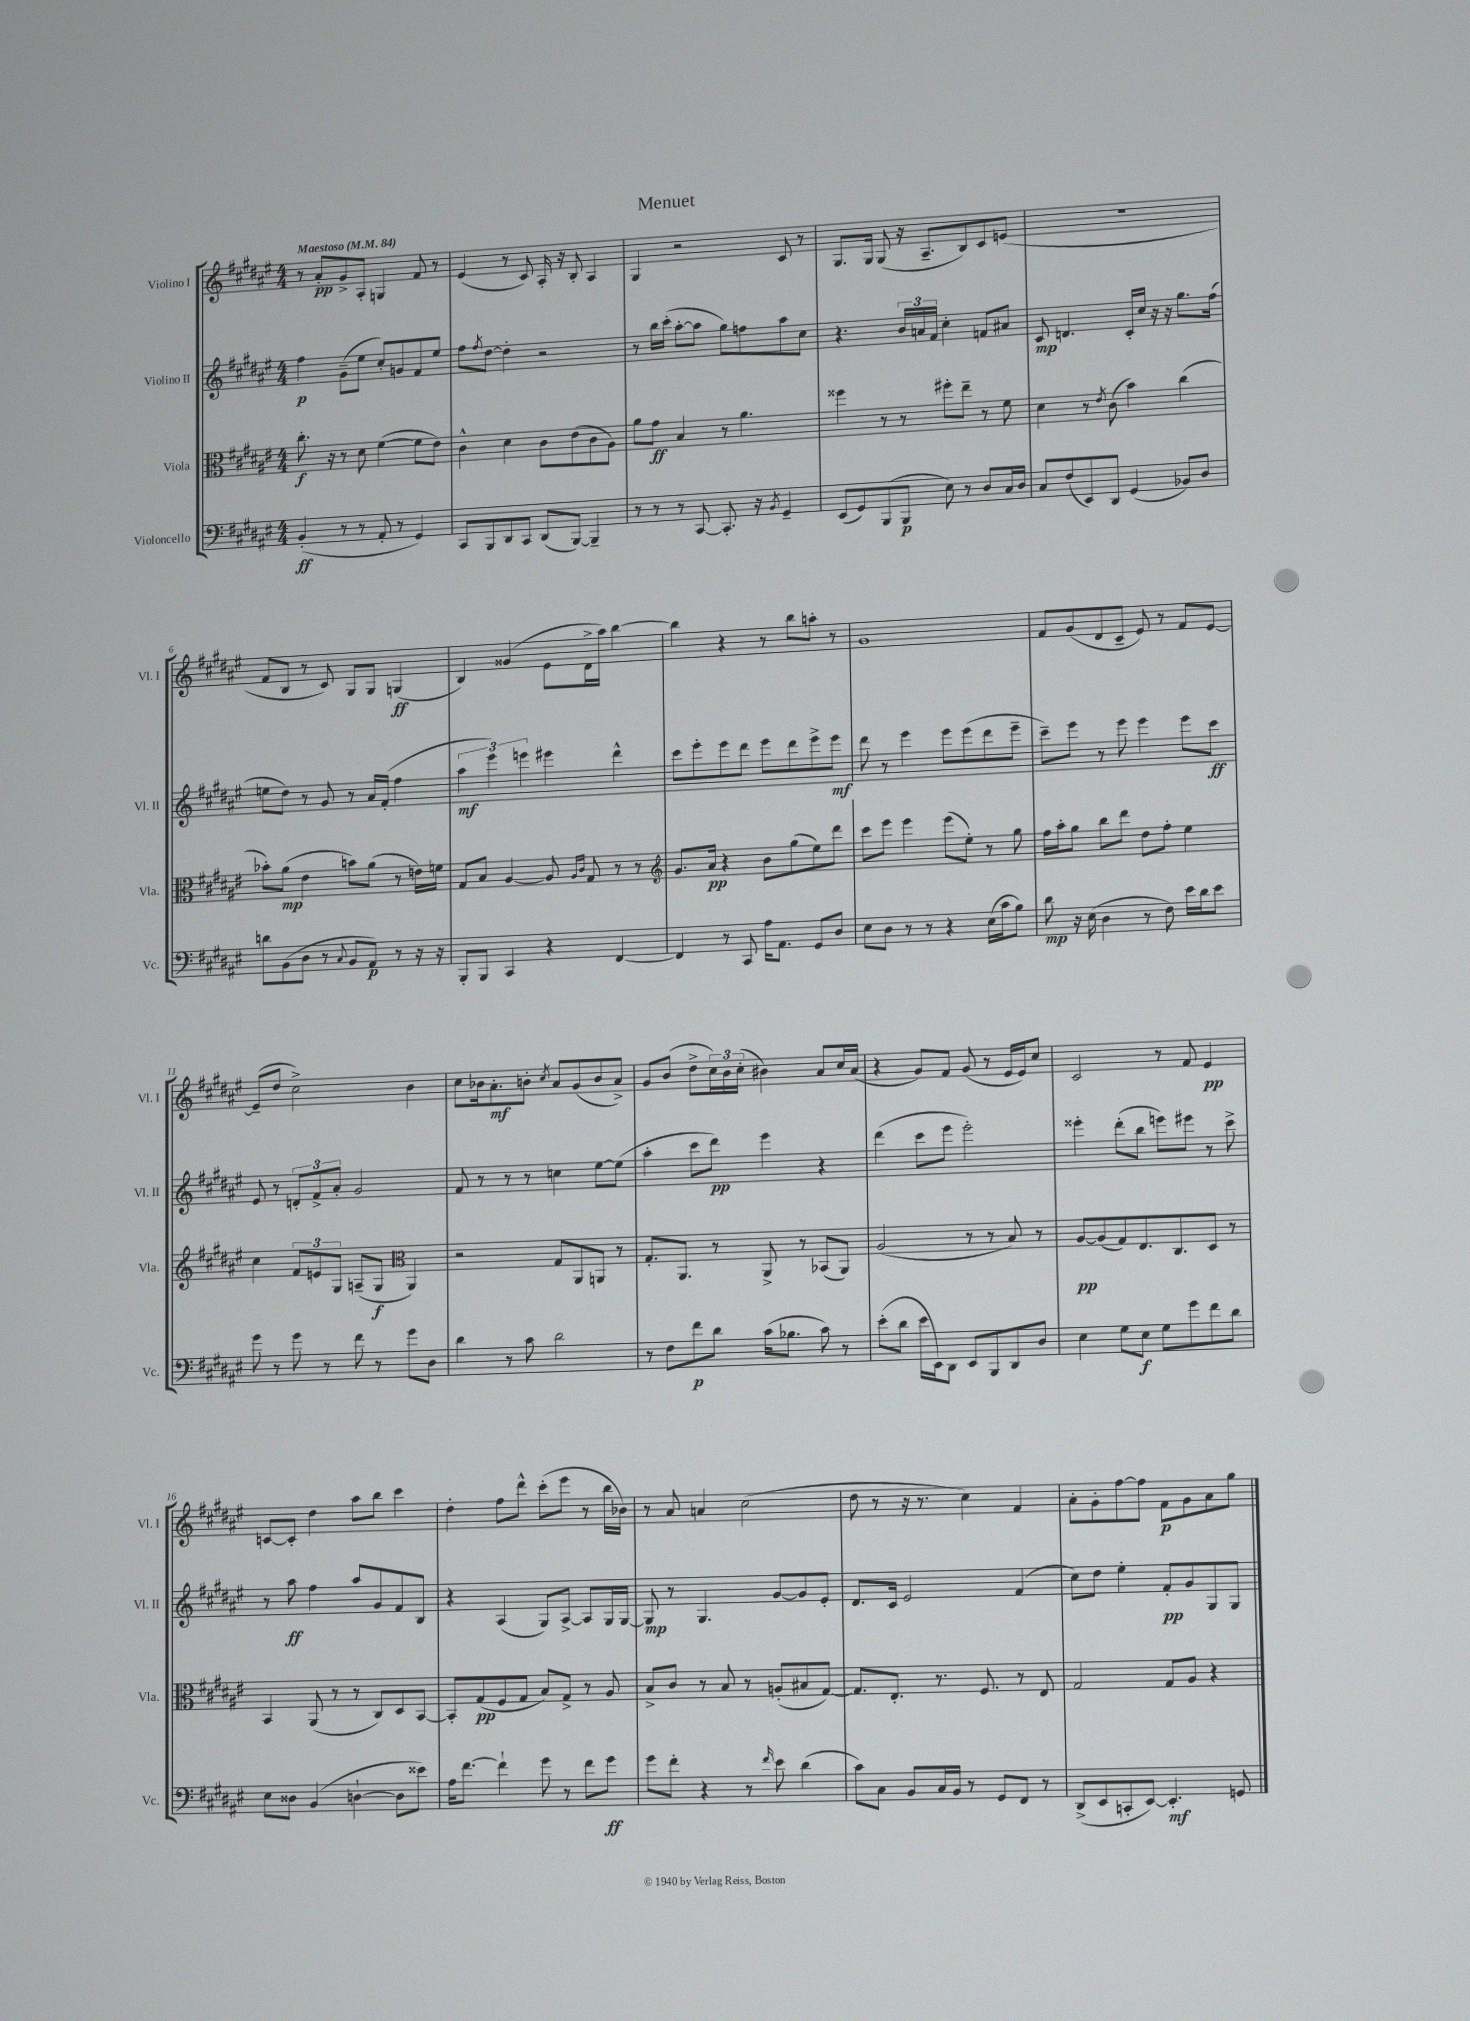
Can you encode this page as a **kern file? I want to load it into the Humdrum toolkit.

**kern	**dynam	**kern	**dynam	**kern	**dynam	**kern	**dynam
*part4	*part4	*part3	*part3	*part2	*part2	*part1	*part1
*staff4	*staff4	*staff3	*staff3	*staff2	*staff2	*staff1	*staff1
*I"Violoncello	*	*I"Viola	*	*I"Violino II	*	*I"Violino I	*
*I'Vc.	*	*I'Vla.	*	*I'Vl. II	*	*I'Vl. I	*
*clefF4	*	*clefC3	*	*clefG2	*	*clefG2	*
*k[f#c#g#d#a#e#]	*	*k[f#c#g#d#a#e#]	*	*k[f#c#g#d#a#e#]	*	*k[f#c#g#d#a#e#]	*
*M4/4	*	*M4/4	*	*M4/4	*	*M4/4	*
*MM84	*	*MM84	*	*MM84	*	*MM84	*
=1	=1	=1	=1	=1	=1	=1	=1
!	!	!	!	!	!	!LO:TX:a:B:t=Maestoso	!
(4BB'/	ff	8.cc#'\	f	4ff#\	p	8r	.
.	.	.	.	.	.	8a#'/L	pp
.	.	16r	.	.	.	.	.
8r	.	8r	.	(8g#~\L	.	8g#^/	.
8r	.	8d#\	.	8ee#\J	.	8A#'/J	.
8AA#'/	.	([4f#\	.	8cc#'/L)	.	4Gn/	.
8r	.	.	.	8gn/	.	.	.
4GG#/)	.	8f#\L]	.	8f#/	.	8f#/	.
.	.	8e#\J)	.	8ee#/J	.	8r	.
=2	=2	=2	=2	=2	=2	=2	=2
8CC#/L	.	4c#^^\	.	8ff#\L	.	(4e#/	.
.	.	.	.	8qff#/	.	.	.
8BBB/	.	.	.	[8dd#\J	.	.	.
8DD#/	.	4d#\	.	4dd#'\]	.	8r	.
8CC#/J	.	.	.	.	.	8c#/)	.
(8DD#/L	.	8c#\L	.	2r	.	16A#'/	.
.	.	.	.	.	.	16r	.
[8BBB/J)	.	(8e#\	.	.	.	8B'/	.
4BBB~/]	.	8c#\	.	.	.	4A#/	.
.	.	8A#\J)	.	.	.	.	.
=3	=3	=3	=3	=3	=3	=3	=3
8r	.	8a#\L	.	8r	.	4G#/	.
8r	.	8g#\J	ff	16bb\LL	.	.	.
.	.	.	.	(16ccc#'\JJ	.	.	.
8r	.	4B/	.	[8aa#'\L	.	2r	.
[8CC#/	.	.	.	8aa#\J]	.	.	.
8.CC#'/]	.	8r	.	8gg#\L)	.	.	.
.	.	4.a#\	.	8ffn\	.	.	.
16r	.	.	.	.	.	.	.
8qBB/	.	.	.	.	.	.	.
4GG#~/	.	.	.	8aa#\	.	8c#/	.
.	.	.	.	8cc#\J	.	8r	.
=4	=4	=4	=4	=4	=4	=4	=4
(8EE#/L	.	4ff##X\	.	4.r	.	8.G#/L	.
8GG#/)	.	.	.	.	.	.	.
.	.	.	.	.	.	16G#/Jk	.
(8BBB/	.	8r	.	.	.	(8G#/	.
8BBB/J	p	8r	.	24b/LL	.	16r	.
.	.	.	.	24an/	.	.	.
.	.	.	.	.	.	8.A#~/L	.
.	.	.	.	24f#/JJ	.	.	.
8E#\)	.	8ff#X'\L	.	4cc#'\	.	.	.
8r	.	8ee#~\J	.	.	.	8B/)	.
8D#/L	.	8r	.	8fn/L	.	8c#/	.
16C#/L	.	8f#\	.	8a#X/J	.	(8en/J	.
16D#/JJ	.	.	.	.	.	.	.
=5	=5	=5	=5	=5	=5	=5	=5
8C#/L	.	4d#\	.	8c#/	mp	1r	.
(8F#/	.	.	.	4.dn/	.	.	.
8EE#/)	.	8r	.	.	.	.	.
.	.	8qe#/	.	.	.	.	.
8DD#/J	.	(8c#\	.	.	.	.	.
(4GG#/	.	4b\)	.	16c#'/LL	.	.	.
.	.	.	.	16cc#/JJ	.	.	.
.	.	.	.	16r	.	.	.
.	.	.	.	16r	.	.	.
8BB-X/L)	.	(4cc#\	.	8.gg#\L	.	.	.
8D#/J	.	.	.	.	.	.	.
.	.	.	.	(16ff#\Jk	.	.	.
!!LO:LB:g=z
=6	=6	=6	=6	=6	=6	=6	=6
8dn\L	.	8b-X'\L)	.	8een\L	.	8f#/L	.
(8BB\	.	(8a#\J	mp	8dd#\J)	.	8B/J	.
8D#\J	.	4e#\	.	8r	.	8r	.
8r	.	.	.	8g#/	.	8c#/)	.
8qqC#/	.	.	.	.	.	.	.
8BB/L	.	8bn\L)	.	8r	.	8G#/L	.
8AA#/J)	p	(8a#\J	.	16a#/LL	.	8G#/J	.
.	.	.	.	(16f#'/JJ	.	.	.
8r	.	8r	.	4ff#\	.	(4Gn/	ff
16r	.	16en\LL)	.	.	.	.	.
16r	.	16fn\JJ	.	.	.	.	.
=7	=7	=7	=7	=7	=7	=7	=7
8BBB'/L	.	8G#/L	.	6aa#\	mf	4B/)	.
8BBB/J	.	8B/J	.	.	.	.	.
.	.	.	.	6eee#\)	.	.	.
4CC#/	.	[4A#/	.	.	.	(4g##X/	.
.	.	.	.	6eeen\	.	.	.
4r	.	8A#/]	.	4eee#X\	.	8e#\L	.
.	.	16qqA#/LL	.	.	.	.	.
.	.	16qqc#/JJ	.	.	.	.	.
.	.	8G#/	.	.	.	16d#^\L	.
.	.	.	.	.	.	16aa#\JJ)	.
[4FF#/	.	8r	.	4ddd#^^\	.	[4bb\	.
.	.	8r	.	.	.	.	.
=8	=8	=8	=8	=8	=8	=8	=8
*	*	*clefG2	*	*	*	*	*
4FF#/]	.	8.g#/L	.	8ccc#\L	.	4bb\]	.
.	.	.	.	8eee#'\	.	.	.
.	.	16a#/Jk	pp	.	.	.	.
8r	.	4r	.	8eee#\	.	4r	.
8CC#/	.	.	.	8ddd#\J	.	.	.
16A#\KL	.	8b\L	.	8eee#\L	.	8r	.
8.AA#\J	.	.	.	.	.	.	.
.	.	(8gg#\	.	8ddd#\	.	8bb\L	.
8GG#/L	.	8ee#\)	.	8eee#^\	.	8aan'\J	.
8D#/J	.	8ddd#\J	.	8eee#\J	mf	8r	.
=9	=9	=9	=9	=9	=9	=9	=9
8E#\L	.	8ccc#\L	.	8ddd#\	.	1g#	.
8D#\J	.	8eee#\J	.	8r	.	.	.
8r	.	4eee#\	.	4eee#\	.	.	.
8r	.	.	.	.	.	.	.
4r	.	(8eee#\L	.	8eee#\L	.	.	.
.	.	8ee#'\J)	.	(8eee#\	.	.	.
(16E#\LL	.	8r	.	8ddd#\	.	.	.
16c#\J	.	.	.	.	.	.	.
8B\J)	.	8gg#\	.	8eee#~\J	.	.	.
=10	=10	=10	=10	=10	=10	=10	=10
8d#\	mp	16ff#\LL	.	8ccc#~\L)	.	8f#/L	.
.	.	16aa#'\J	.	.	.	.	.
16r	.	8gg#\J	.	8eee#\J	.	(8g#/	.
(16E#\	.	.	.	.	.	.	.
4D#\	.	8bb\L	.	8r	.	8d#/	.
.	.	8ddd#\J	.	8eee#\	.	8c#~/J	.
8r	.	8dd#\L	.	4eee#\	.	8e#/)	.
8F#\)	.	8ff#'\J	.	.	.	8r	.
16e#\LL	.	4ee#\	.	8eee#\L	.	8f#/L	.
16d#\J	.	.	.	.	.	.	.
8e#\J	.	.	.	8ccc#\J	ff	[8e#/J	.
!!LO:LB:g=z
=11	=11	=11	=11	=11	=11	=11	=11
8g#\	.	4cc#\	.	8e#/	.	(8e#~/L]	.
8r	.	.	.	8r	.	8dd#/J	.
8g#\	.	12f#/L	.	12dn'/L	.	2cc#^\)	.
.	.	12en/	.	12f#^/	.	.	.
8r	.	.	.	.	.	.	.
.	.	12G#/J	.	12a#'/J	.	.	.
8f#\	.	(8An~/L	.	2g#/	.	.	.
8r	.	8G#/J	f	.	.	.	.
*	*	*clefC3	*	*	*	*	*
8g#\L	.	4AA#/)	.	.	.	4b\	.
8D#\J	.	.	.	.	.	.	.
=12	=12	=12	=12	=12	=12	=12	=12
4d#\	.	2r	.	8f#/	.	8cc#\L	.
.	.	.	.	8r	.	16b-X\k	.
.	.	.	.	.	.	8.a#'\	mf
8r	.	.	.	8r	.	.	.
8c#\	.	.	.	8r	.	8bn'\J	.
.	.	.	.	.	.	8qcc#/	.
2d#\	.	8G#/L	.	4ccn\	.	8a#/L	.
.	.	8AA#/	.	.	.	(8g#/	.
.	.	8AAn/J	.	[8ee#\L	.	8b/	.
.	.	8r	.	(8ee#\J]	.	8a#^/J)	.
=13	=13	=13	=13	=13	=13	=13	=13
8r	.	8.G#'/L	.	4aa#'\	.	8g#/L	.
8F#\L	.	.	.	.	.	(8b/J	.
.	.	8.AA#/J	.	.	.	.	.
8f#\	p	.	.	8ccc#\L	.	8dd#^\L	.
8d#\J	.	8r	.	8ddd#\J)	pp	24cc#\L)	.
.	.	.	.	.	.	24b\	.
.	.	.	.	.	.	(24cc#'\JJ	.
(16c#\KL	.	8AA#^/	.	4eee#\	.	4b#X\)	.
8.B-X\J	.	.	.	.	.	.	.
.	.	8r	.	.	.	.	.
8c#\)	.	(8BB-X/L	.	4r	.	8a#/L	.
8r	.	8AA#/J)	.	.	.	16cc#/L	.
.	.	.	.	.	.	(16a#/JJ	.
=14	=14	=14	=14	=14	=14	=14	=14
(8e#'\L	.	(2A#/	.	(4ddd#\	.	4r	.
8d#\J	.	.	.	.	.	.	.
16e#\LL	.	.	.	8ccc#\L	.	8g#/L)	.
16EE#\J)	.	.	.	.	.	.	.
8DD#\J	.	.	.	8eee#\J	.	8f#/J	.
8EE#/L	.	8r	.	2eee#'\)	.	(8g#/	.
8BBB/	.	8r	.	.	.	8r	.
8DD#/	.	8B/)	.	.	.	16e#/LL	.
.	.	.	.	.	.	16e#/J)	.
8D#/J	.	8r	.	.	.	8cc#/J	.
=15	=15	=15	=15	=15	=15	=15	=15
4E#\	.	[8A#/L	pp	4eee##X'\	.	2c#/	.
.	.	(8A#/]	.	.	.	.	.
8G#\L	.	8G#/)	.	(8ddd#'\L	.	.	.
8E#\J	f	8.E#/	.	8bb\J	.	.	.
8G#\L	.	.	.	8eeen\L)	.	8r	.
.	.	8.C#/	.	.	.	.	.
8g#\	.	.	.	8eee#X\J	.	8f#/	.
8f#\	.	8D#/J	.	8r	.	4e#/	pp
8d#\J	.	8r	.	8ccc#^\	.	.	.
!!LO:LB:g=z
=16	=16	=16	=16	=16	=16	=16	=16
8E#\L	.	4BB/	.	8r	.	[8cn/L	.
8D##X\J	.	.	.	8aa#\	ff	8c'/J]	.
(4BB/	.	(8AA#/	.	4ff#\	.	4dd#\	.
.	.	8r	.	.	.	.	.
[4Dn`\	.	8r	.	8aa#/L	.	8aa#\L	.
.	.	8C#/L)	.	8g#/	.	8bb\J	.
8D\L]	.	8D#/	.	8f#/	.	4ccc#\	.
8e##X\J)	.	[8BB/J	.	8B/J	.	.	.
=17	=17	=17	=17	=17	=17	=17	=17
16A#\KL	.	8BB'/L]	.	4r	.	4dd#'\	.
[8.f#\J	.	.	.	.	.	.	.
.	.	(8G#/	pp	.	.	.	.
4f#`\]	.	8F#/	.	(4A#/	.	8ff#\L	.
.	.	8G#/J	.	.	.	8ddd#^^\J	.
8g#\	.	8B/L)	.	8G#/L)	.	(8ccc#'\L	.
8r	.	8G#^/J	.	[8A#^/J	.	8eee#\J	.
8f#\L	.	8r	.	8A#/L]	.	8r	.
8g#\J	ff	8A#/	.	16G#/L	.	16bb\LL	.
.	.	.	.	[16G#/JJ	.	16b-X\JJ)	.
=18	=18	=18	=18	=18	=18	=18	=18
8g#\L	.	8B^/L	.	8G#/]	mp	8r	.
8f#'\J	.	8c#/J	.	8r	.	8a#/	.
4r	.	8r	.	4.G#/	.	4an/	.
.	.	8B/	.	.	.	.	.
8r	.	8r	.	.	.	(2cc#\	.
16qqf#/	.	.	.	.	.	.	.
8e#\	.	(8An'/L	.	[8g#/L	.	.	.
(4d#\	.	8B#X/	.	8g#/]	.	.	.
.	.	[8G#/J)	.	8e#'/J	.	.	.
=19	=19	=19	=19	=19	=19	=19	=19
8c#\L)	.	8.G#/L]	.	8.d#/L	.	8dd#\	.
8C#\J	.	.	.	.	.	8r	.
.	.	8.E#'/J	.	16c#/Jk	.	.	.
8BB/L	.	.	.	2e#/	.	16r	.
.	.	.	.	.	.	8.r	.
16C#/L	.	8.r	.	.	.	.	.
16BB/JJ	.	.	.	.	.	.	.
8r	.	.	.	.	.	4cc#\)	.
.	.	8.F#/	.	.	.	.	.
8GG#/L	.	.	.	.	.	.	.
8FF#/J	.	8r	.	(4f#/	.	4f#/	.
8r	.	8E#/	.	.	.	.	.
=20	=20	=20	=20	=20	=20	=20	=20
(8DD#^/L	.	2G#/	.	8cc#\L)	.	8a#'\L	.
8EE#/	.	.	.	8dd#\J	.	8g#'\	.
8CCn'/	.	.	.	4ee#'\	.	[8ff#\	.
[8EE#/J)	.	.	.	.	.	8ff#\J]	.
4.EE#'/]	mf	8G#/L	.	8f#'/L	pp	8f#\L	p
.	.	8A#/J	.	8g#/	.	8g#\	.
.	.	4r	.	8G#/	.	8a#\	.
8GGn/	.	.	.	8G#/J	.	8gg#\J	.
==	==	==	==	==	==	==	==
*-	*-	*-	*-	*-	*-	*-	*-
